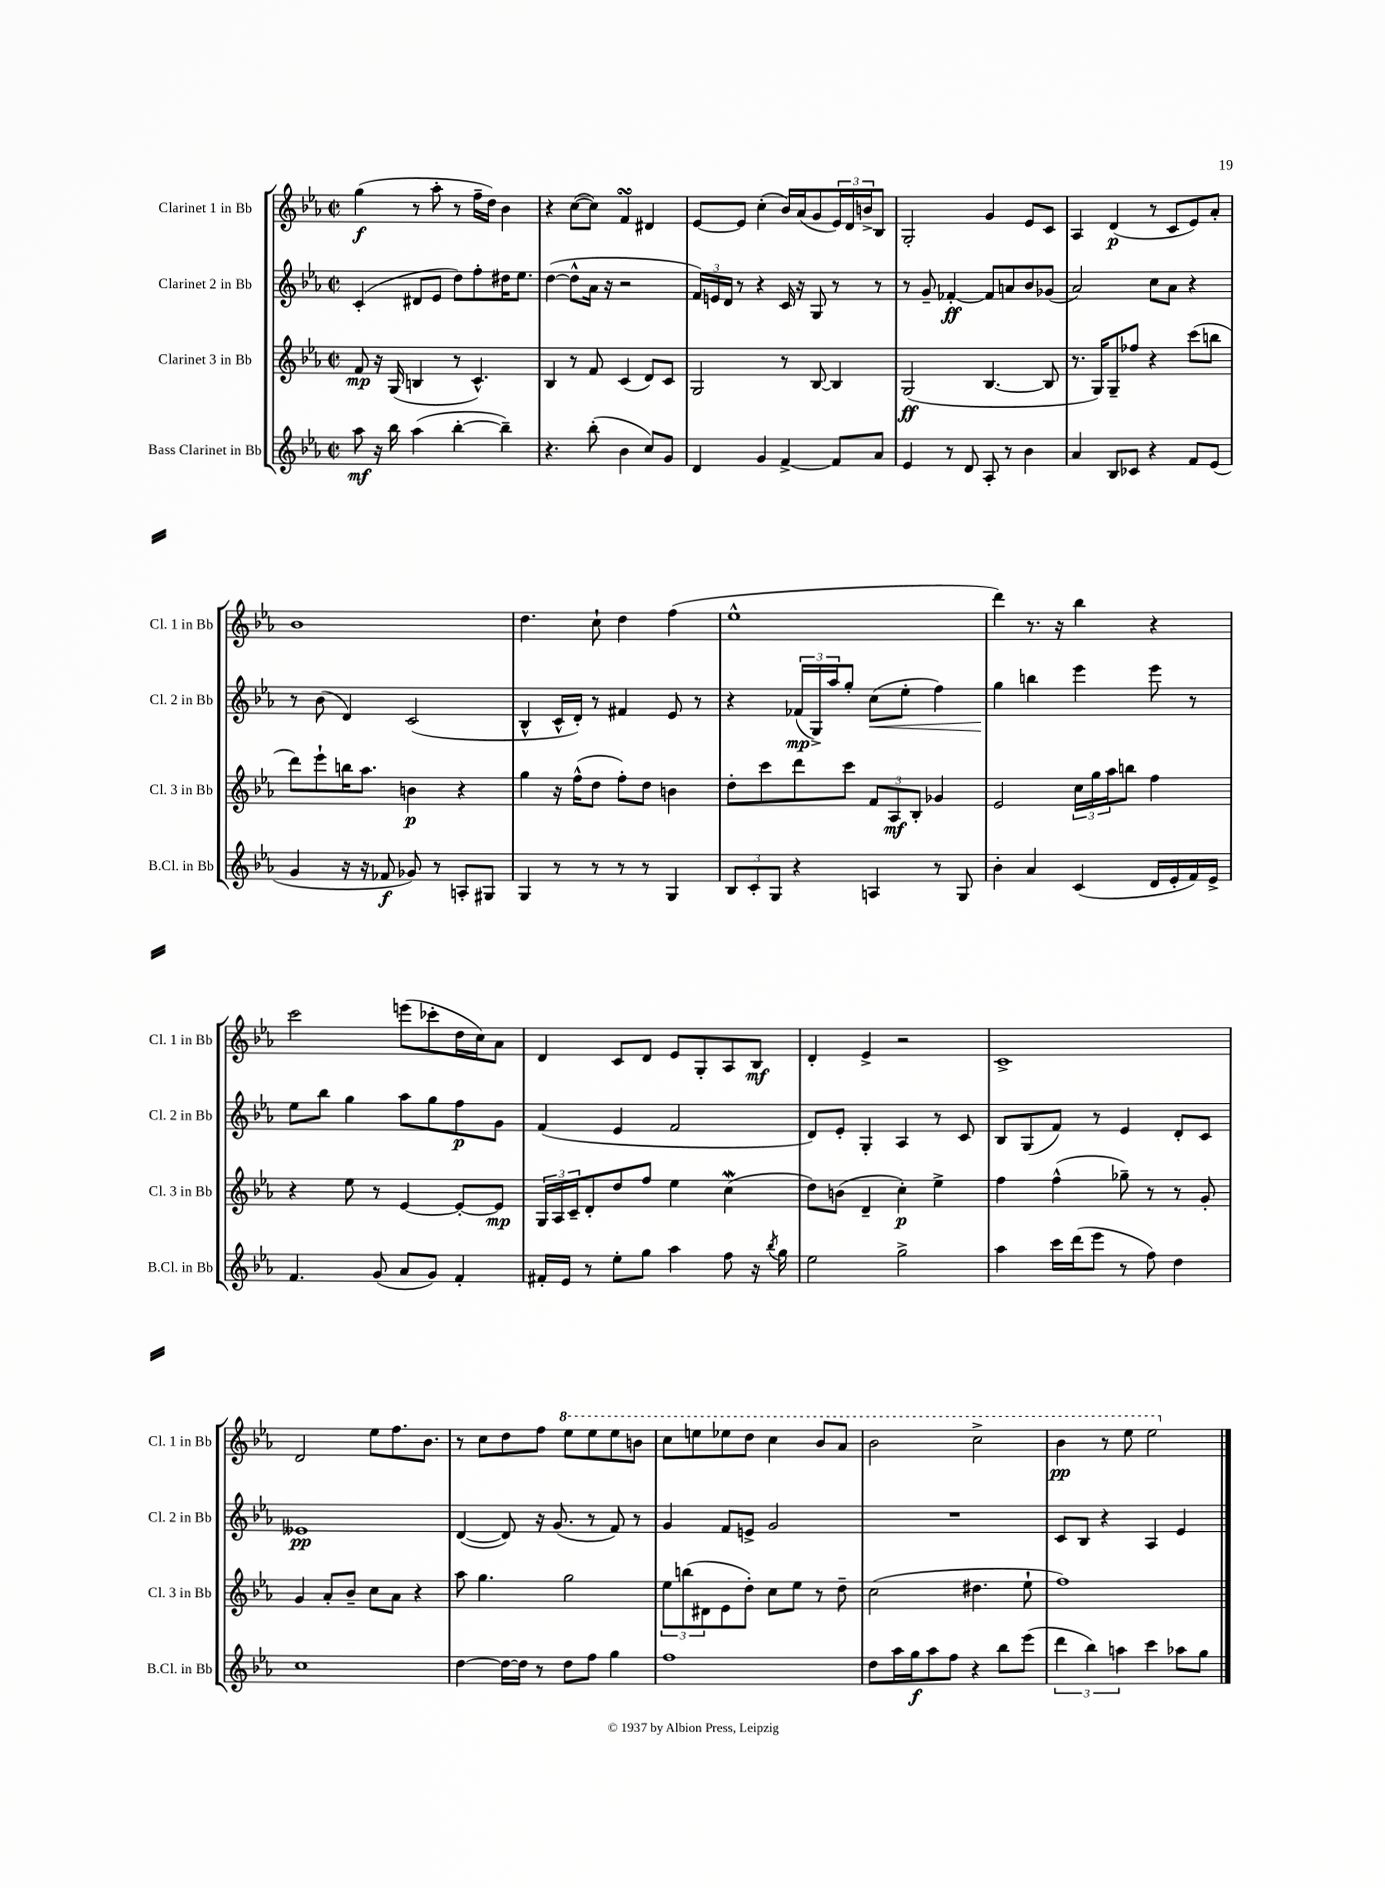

**kern	**kern	**kern	**kern
*staff4	*staff3	*staff2	*staff1
*clefG2	*clefG2	*clefG2	*clefG2
*k[b-e-a-]	*k[b-e-a-]	*k[b-e-a-]	*k[b-e-a-]
*M2/2	*M2/2	*M2/2	*M2/2
*met(c|)	*met(c|)	*met(c|)	*met(c|)
8aa-	8f	(4c'	(4gg
16r	16r	.	.
16bb-	(16G	.	.
(4aa-	4B	8d#	8r
.	.	8e-	8aa-'
[4bb-'	8r	8dd)	8r
.	4.c^^)	8ff'	16ff~
.	.	.	16dd)
4bb-~])	.	16dd#	4b-
.	.	8.ee-	.
=	=	=	=
4.r	4B-	([4dd	4r
.	8r	8dd^^]	([8cc
(8bb-'	8f	16a-	8cc])
.	.	16r	.
4b-	(4c	2r	4f
8cc)	8d)	.	4d#
8g	8c	.	.
=	=	=	=
4d	2G	24f)	[8e-
.	.	24e	.
.	.	24d	.
.	.	8r	8e-]
4g	.	4r	(4cc'
[4f^	8r	16c	16b-)
.	.	16r	(16a-
.	[8B-	8G	8g
8f]	4B-]	8r	24e-)
.	.	.	24d
.	.	.	24b^
8a-	.	8r	8B-
=	=	=	=
4e-	(2G	8r	2G'
.	.	8g~	.
8r	.	[4f-'	.
8d	.	.	.
8A-'	[4.B-	8f-]	4g
8r	.	8a	.
4b-	.	8b-	8e-
.	8B-]	(8g-	8c
=	=	=	=
4a-	8.r	2a-)	4A-
.	16G)	.	.
8B-	8G~	.	(4d
8c-	8ff-	.	.
4r	4r	8cc	8r
.	.	8a-	8c
8f	(8ccc	4r	8e-)
(8e-	8bb	.	8a-'
=	=	=	=
4g	8ddd)	8r	1b-
.	8eee-`	(8b-	.
16r	16bb	4d)	.
16r	8.aa-	.	.
8f-	.	.	.
8g-)	4b	(2c	.
8r	.	.	.
8A'	4r	.	.
8G#	.	.	.
=	=	=	=
4G	4gg	4B-^^	4.dd
8r	16r	16c^^	.
.	(16ff^^	16d')	.
8r	8dd	8r	8cc`
8r	8ff')	4f#	4dd
8r	8dd	.	.
4G	4b	8e-	(4ff
.	.	8r	.
=	=	=	=
12B-	8dd'	4r	1ee-^^
12c'	.	.	.
.	8ccc	.	.
12G	.	.	.
4r	8ddd	(24f-	.
.	.	24G^)	.
.	.	24aa-	.
.	8ccc	8gg'	.
4A	12f	(8cc	.
.	12A-	.	.
.	.	8ee-'	.
.	12B-'	.	.
8r	4g-	4ff)	.
8G	.	.	.
=	=	=	=
4b-'	2e-	4gg	4ddd)
4a-	.	4bb	8.r
.	.	.	16r
(4c	24cc	4eee-	4bb-
.	24gg	.	.
.	24aa-	.	.
.	8bb	.	.
16d	4ff	8eee-	4r
16e-'	.	.	.
16f)	.	8r	.
16e-^	.	.	.
=	=	=	=
4.f	4r	8ee-	2ccc
.	.	8bb-	.
.	8ee-	4gg	.
(8g	8r	.	.
8a-	[4e-	8aa-	(8eee
8g)	.	8gg	8ccc-'
4f'	8e-'_	8ff	16dd
.	.	.	16cc)
.	8e-]	8g	8a-
=	=	=	=
16f#'	24G	(4f	4d
.	24A-	.	.
16e-	.	.	.
.	24c~	.	.
8r	8d'	.	.
8ee-'	8dd	4e-	8c
8gg	8ff	.	8d
4aa-	4ee-	2f	8e-
.	.	.	8G'
8ff	(4cc	.	8A-
16r	.	.	8B-
8qbb-	.	.	.
16gg	.	.	.
=	=	=	=
2ee-	8dd)	8d)	4d'
.	(8b	8e-'	.
.	4d~	4G'	4e-^
2gg^	4cc')	4A-	2r
.	4ee-^	8r	.
.	.	8c	.
=	=	=	=
4aa-	4ff	8B-	1c^
.	.	(8G	.
16ccc	(4ff^^	8f)	.
(16ddd	.	.	.
8eee-	.	8r	.
8r	8gg-~)	4e-	.
8ff)	8r	.	.
4dd	8r	8d'	.
.	8g'	8c	.
=	=	=	=
1cc	4g	1e--	2d
.	8a-'	.	.
.	8b-~	.	.
.	8cc	.	8ee-
.	8a-	.	8.ff
.	4r	.	.
.	.	.	8.b-
=	=	=	=
[4dd	8aa-	([4d	8r
.	4.gg	.	8cc
16dd_	.	8d])	8dd
16dd]	.	.	.
8r	.	16r	8ff
.	.	(8.g	.
8dd	2gg	.	8eee-
8ff	.	8r	8eee-
4gg	.	8f)	8eee-
.	.	8r	8bb
=	=	=	=
1ff	12ee-	4g	8ccc
.	(12bb	.	.
.	.	.	8eee
.	12d#	.	.
.	8e-	8f	8eee-
.	8dd')	8e^	8ddd
.	8cc	2g	4ccc
.	8ee-	.	.
.	8r	.	8bb-
.	8dd~	.	8aa-
=	=	=	=
8dd	(2cc	1r	2bb-
16aa-	.	.	.
16gg	.	.	.
8aa-	.	.	.
8ff	.	.	.
4r	4.dd#	.	2ccc^
8bb-	.	.	.
(8eee-	8ee-`	.	.
=	=	=	=
6ddd	1ff)	8c	4bb-
.	.	8B-	.
6bb-)	.	.	.
.	.	4r	8r
6aa	.	.	.
.	.	.	8eee-
4ccc	.	4A-	2eee-
8aa-	.	4e-	.
8gg	.	.	.
==	==	==	==
*-	*-	*-	*-
